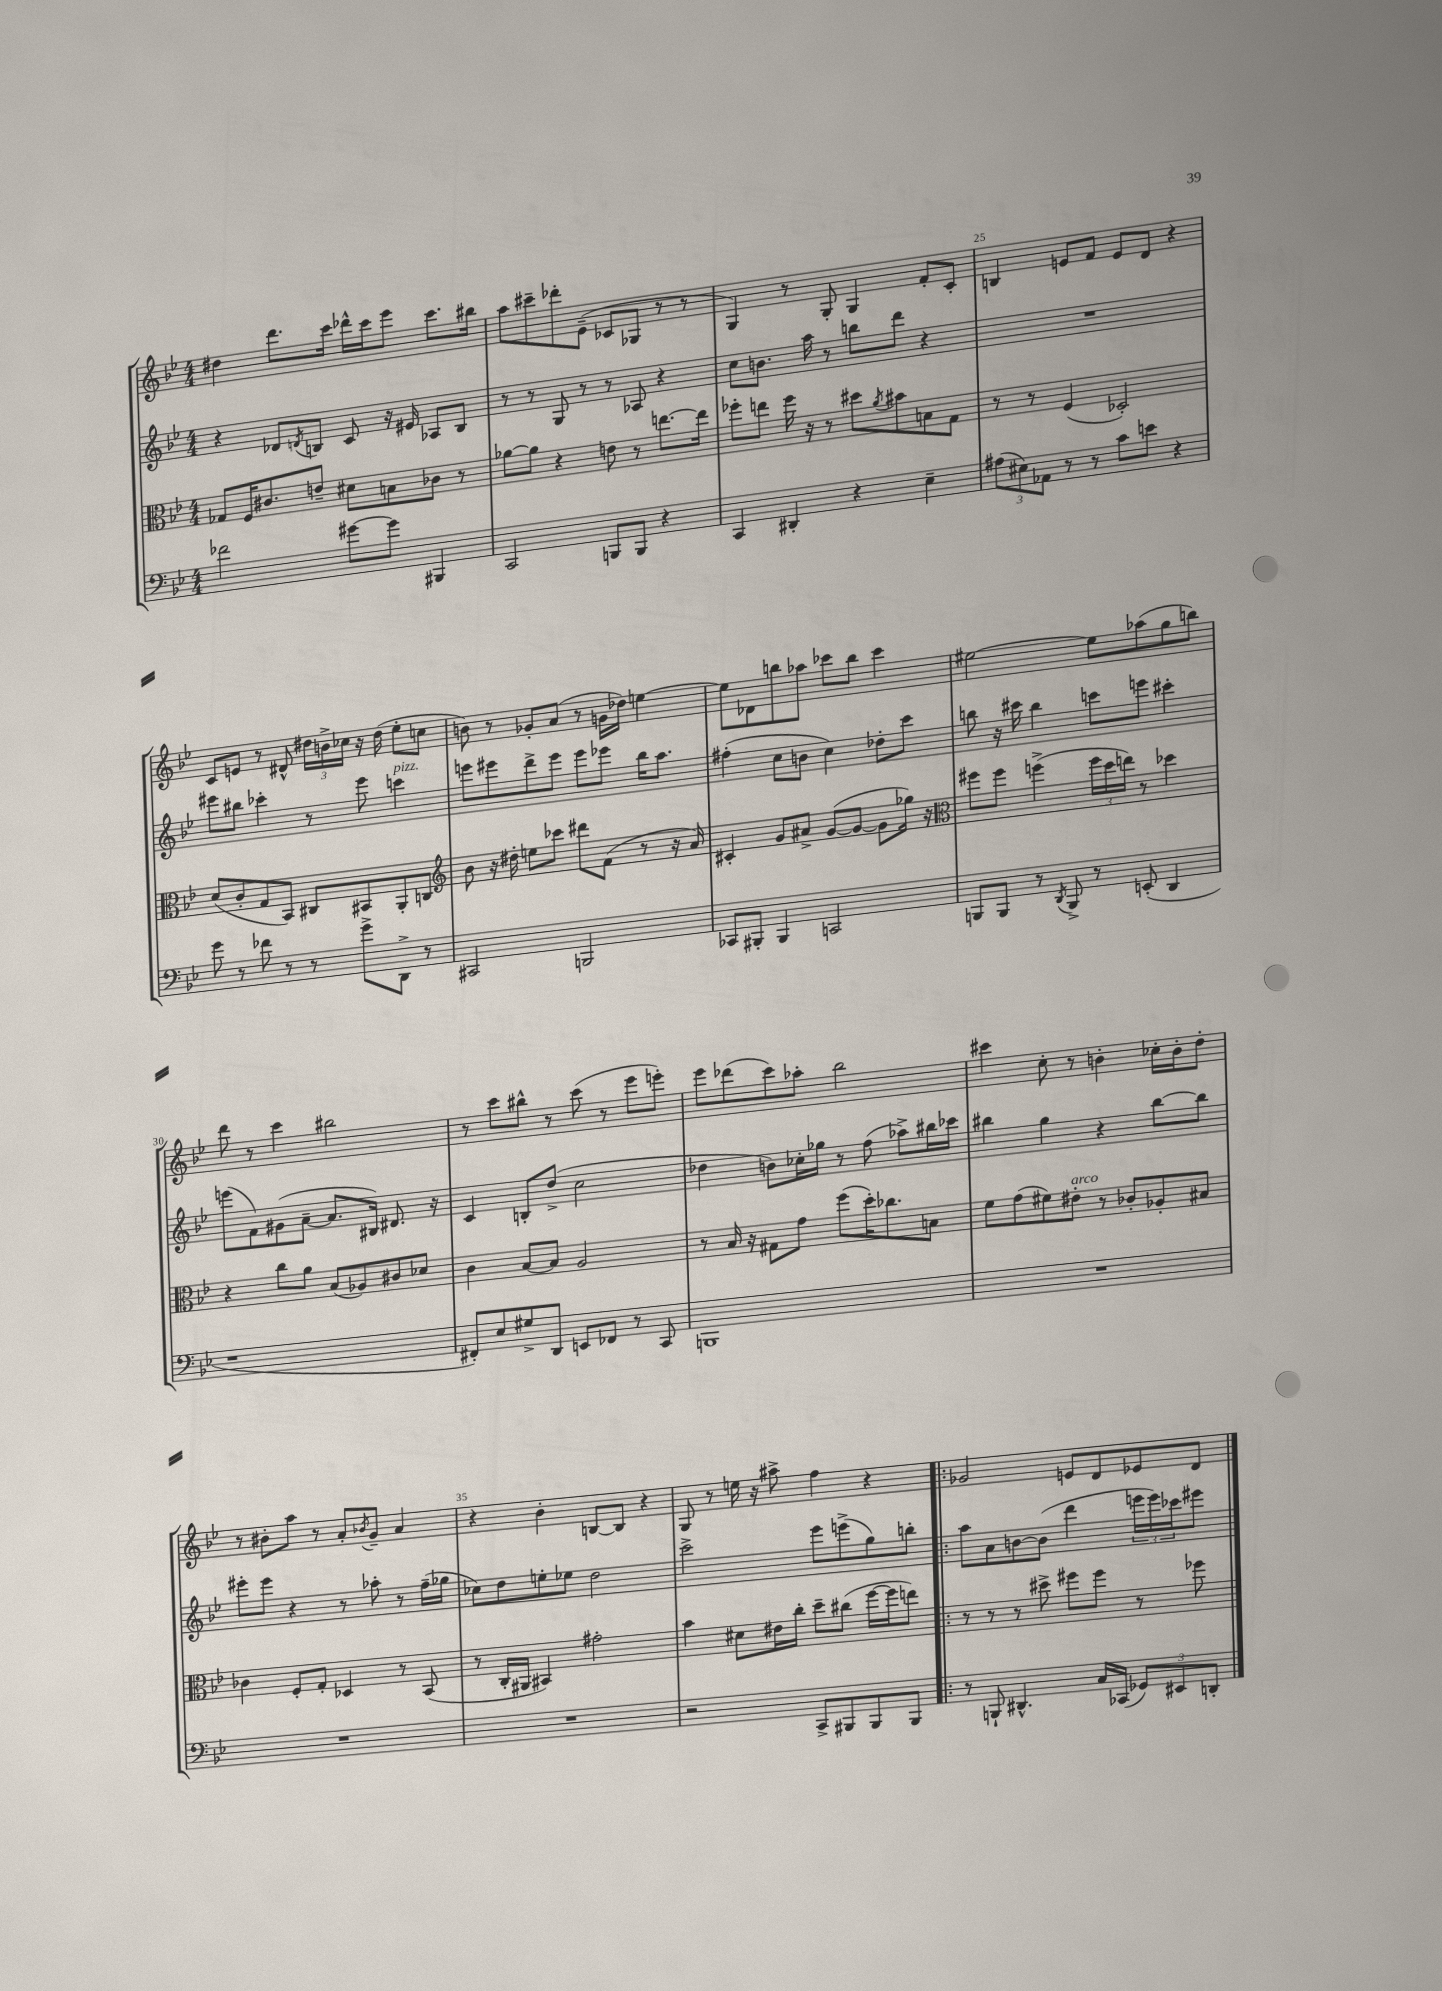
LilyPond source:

<<
\new StaffGroup <<
\new Staff = "s0" {
    \clef treble \key bes \major \numericTimeSignature \time 4/4
    dis''4 d'''8. c'''16 des'''16-^ c'''16 ees'''8 c'''8. bis''16 |
    a''8 cis'''8-- des'''8-. ees'8--( ces'8 ges8 r8 r8 |
    g4) r8 g8-. g4 f'8-. c'8-. |
    b4 e'8 f'8 e'8 d'8 r4 |
    c'8 e'8 r8 dis'8-^ \tuplet 3/2 { dis''16 b'16-> ces''16 } r16 dis''16( ees''8-. c''8 |
    b'8) r8 ges'8-. a'8( r8 g'16 des''16) e''4~ |
    e''8 des'8 b''8 aes''8 ces'''8 b''8 ces'''4 |
    eis''2~ eis''8 aes''8( g''8 b''8) |
    d'''8 r8 c'''4 bis''2 |
    r8 c'''8 bis''8-^ r8 c'''8( r8 ees'''8 e'''8-.) |
    ees'''8 des'''8( c'''8) aes''8-. bes''2 |
    cis'''4 c''8-. r8 b'4-. ces''16-. b'16-. d''8-. |
    r8 bis'8-. a''8 r8 a'8-. \acciaccatura { bes'8 } g'8-- a'4 |
    r4 bes'4-. b8~ b8 r4 |
    g8 r8 e''16 r16 ais''8-> f''4 r4 |
    \bar ".|:" ges'2 e'8 d'8 ees'8 d'8 \bar "|." |
}
\new Staff = "s1" {
    \clef treble \key bes \major \numericTimeSignature \time 4/4
    r4 des'8 \acciaccatura { d'8 } b8 c'8 r16 eis'16 aes8 b8 |
    r8 r8 g8 r8 r8 aes8 r4 |
    c''8 b'8. a''16 r8 b''8 d'''8 r4 |
    R1 |
    eis'''8 bis''8 ces'''4-. r8 eis'''8 c'''4^\markup { \italic "pizz." } |
    e'''8 eis'''8 d'''8-> eis'''8 eis'''8 ees'''8 bes''16 a''8. |
    fis''4-.( c''8 b'8 c''4) des''8-. c'''8 |
    b''8 r16 cis'''16 b''4 c'''8 e'''8 cis'''4-. |
    e'''8( f'8) gis'8( a'8~-- a'8. bis16) dis'8. r16 |
    c'4 b8-. d''8->( c''2 |
    des''4 b'8) ces''16-. ges''16 r8 f''8( aes''8->) bis''16 ces'''16 |
    bis''4 g''4 r4 bis''8~ bis''8 |
    eis'''8-. eis'''8 r4 r8 aes''8-. r8 f''16--( ges''16 |
    ces''8) d''8 e''8-. ees''8 d''2 |
    c'''2-> ees'''8 e'''8->( g''8) b''8-. |
    \bar ".|:" a''8 a'8 b'8~ b'8( d'''4 \tuplet 3/2 { e'''16 e'''16) ces'''16 } eis'''8 \bar "|." |
}
\new Staff = "s2" {
    \clef alto \key bes \major \numericTimeSignature \time 4/4
    ges8 f16 cis'8. e'8-- dis'8 b8 ces'8 r8 |
    aes'8~ aes'8 r4 e'8 r8 e''8.~ e''16 |
    fes''8-. e''8 fes''16 r16 r8 dis''8 \acciaccatura { a'8 } bis'8 b8 g8 |
    r8 r8 f4( des2-.) |
    d'8( c'8-. g8 bes,8) cis8 bis,8 a,8-. c8 |
    \clef treble bes'8 r16 dis''16-. e''8 ces'''8 dis'''8 f'8( r8 r16 a'16) |
    cis'4-. g'8 ais'8-> g'8~( g'8~ g'8 ges''16) r16 |
    \clef alto fis''8 fis''8 f''4->( \tuplet 3/2 { f''16 d''16 e''16) } r8 des''4 |
    r4 c''8 a'8 bes8( aes8) cis'8 des'8 |
    c'4 bes8~ bes8 a2 |
    r8 bes16 r16 gis8 g'8 f''8( d''16-.) ces''8. b8 |
    f'8 g'8( fis'8) eis'8-.^\markup { \italic "arco" } r8 ces'8-. aes8-. bis8 |
    ces'4 f8-. g8-. des4 r8 bes,8( |
    r8 c16-. ais,16 bis,4) gis'2-. |
    bes'4 dis'8 eis'16 c''16-. d''8-- cis''8( f''16~ f''16 e''8) |
    \bar ".|:" r8 r8 r8 dis''8-> fis''8 fis''8 r8 fes''8 \bar "|." |
}
\new Staff = "s3" {
    \clef bass \key bes \major \numericTimeSignature \time 4/4
    fes'2 gis'8~ gis'8 bis,,4 |
    c,2 b,,8 b,,8 r4 |
    c,4 dis,4-. r4 ees4-- |
    \tuplet 3/2 { ais8( eis8) aes,8 } r8 r8 c'8 e'8 r4 |
    g'8 r8 fes'8 r8 r8 g'8-> d,8-> r8 |
    cis,2 b,,2 |
    ces,8 bis,,8-. bis,,4 c,2 |
    b,,8 b,,8 r8 \acciaccatura { d,8 } b,,8-> r8 e,8-.( d,4 |
    r1 |
    fis,8-.) ees8 gis8-> d,8 e,8 fes,8 r8 c,8 |
    b,,1 |
    R1 |
    R1 |
    R1 |
    r2 c,8-> bis,,8 bis,,8 bis,,8 |
    \bar ".|:" r8 b,,8-! dis,4.-^ c16 ces,16( \tuplet 3/2 { ges,8) eis,8 d,8-. } \bar "|." |
}
>>
>>
\layout { \context { \Score currentBarNumber = #22 \override BarNumber.break-visibility = ##(#f #t #t) barNumberVisibility = #(every-nth-bar-number-visible 5) } }
